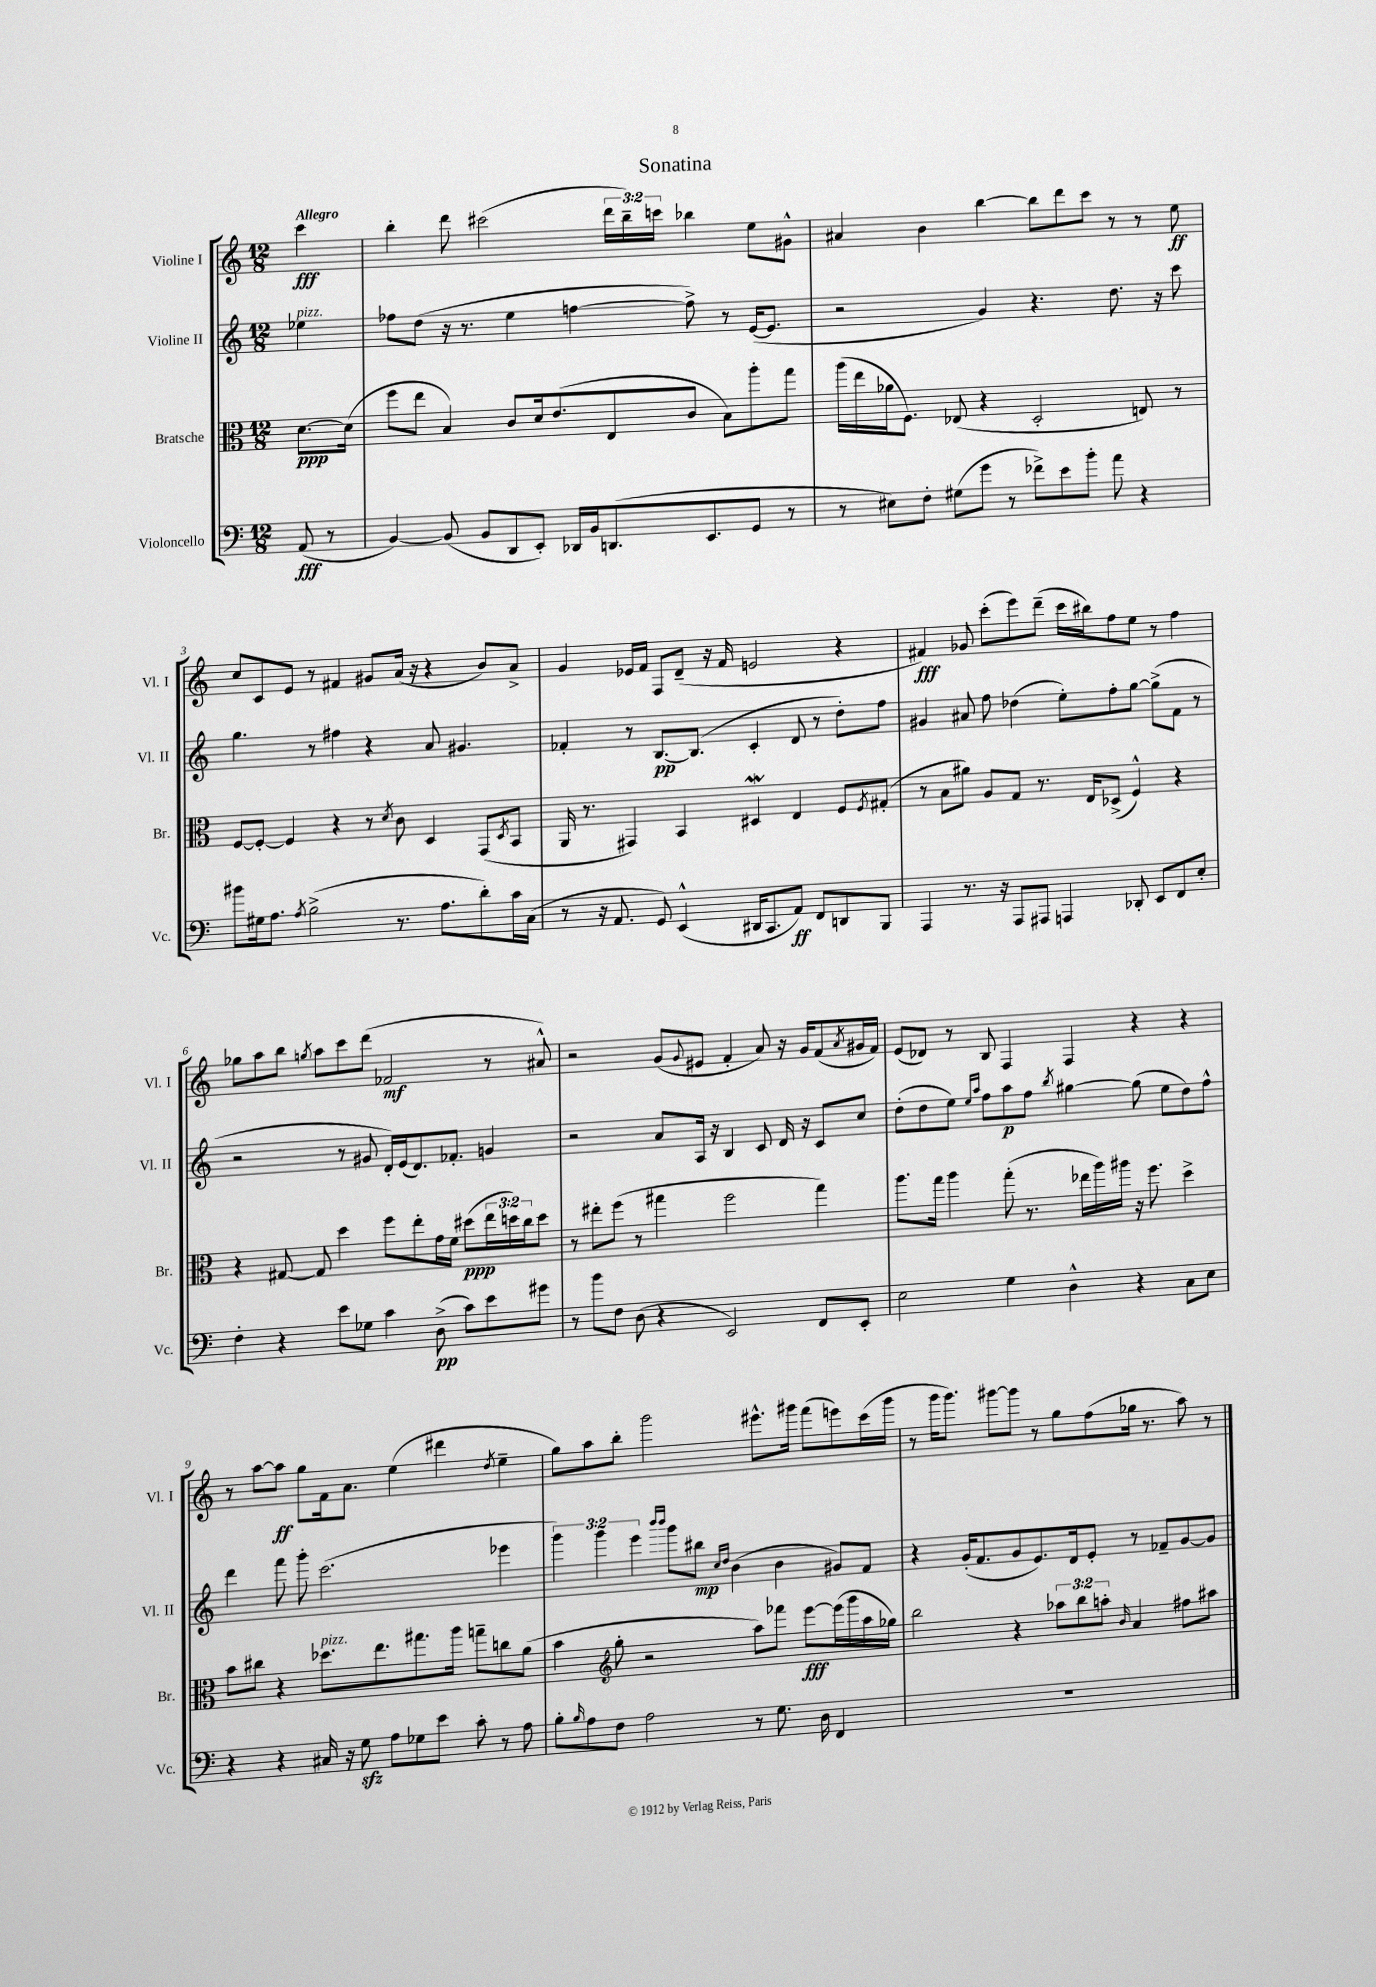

**kern	**kern	**kern	**kern
*staff4	*staff3	*staff2	*staff1
*clefF4	*clefC3	*clefG2	*clefG2
*k[]	*k[]	*k[]	*k[]
*M12/8	*M12/8	*M12/8	*M12/8
(8AA/	[8.d\L	4ee-\	4ccc\
8r	.	.	.
.	(16d\]Jk	.	.
=	=	=	=
[4BB/)	8ff\L	8ff-\L	4bb'\
.	8ee\J	(8dd\J	.
(8BB/]	4B/)	16r	8ddd\
.	.	8.r	.
8BB/L	.	.	(2ccc#\
8DD/	8c/L	4ee\	.
8EE'/J)	16d/k	.	.
.	(8.e/	.	.
16DD-/LL	.	[4ff\	.
16BB/J	.	.	.
(8.DD/	8E/	.	24ddd\LL
.	.	.	24bb~\)
.	.	.	24ccc\JJ
.	8c/J	8ff^\])	4bb-\
8.EE/	.	.	.
.	8B\L)	8r	.
8GG/J	8aa'\	([16e/LK	8ee\L
.	.	8.e/]J	.
8r	8gg\J	.	8g#^^\J
=	=	=	=
8r	(16aa\LL	2r	4a#/
.	16ee\	.	.
8E#\L)	16a-\J	.	.
.	8.F\J)	.	.
8F'\J	.	.	4b\
(8G#\L	(8E-/	.	.
8g\J	4r	4g/)	[4bb\
8r	.	.	.
8f-^\L)	2D'/	4.r	8bb\]L
8e\	.	.	8ddd\
8b'\J	.	.	8ccc\J
8a\	.	8.dd\	8r
4r	8E/)	.	8r
.	.	16r	.
.	8r	8ccc\	8ee\
=	=	=	=
8b#\L	[8F/L	4.gg\	8cc/L
16G#\k	8F'/_J	.	8c/
8.A\J	.	.	.
.	4F/]	.	8e/J
8qA/	.	.	.
(2B^\	.	8r	8r
.	4r	4ff#\	4f#/
.	8r	4r	8g#/L
.	8qd/	.	.
8.r	8c\	.	(16a/Jk
.	.	.	16r
.	4D/	8a/	4r
8.A\L	.	.	.
.	.	4.g#/	.
8d'\)	(8GG/L	.	8b/L)
.	8qD/	.	.
16c\L	8BB/J	.	8a^/J
(16C\JJ	.	.	.
=	=	=	=
8r	16AA/	4f-'/	4g/
.	8.r	.	.
16r	.	.	.
8.AA/	.	.	.
.	4GG#/)	8r	16e-/LL
.	.	.	16f/JJ
8GG/)	.	[8.B/L	8F/L
(4EE^^/	4BB/	.	(8d~/J
.	.	(8.B/]J	.
.	.	.	16r
.	.	.	16f/
16DD#/LK	4D#/	4c'/	2e/
8.CC/	.	.	.
8AA/J)	4E/	8d/	.
8FF/L	.	8r	.
8DD/	8F/L	8dd'\L)	4r
.	8qF/	.	.
8BBB/J	(8G#'/J	8ff\J	.
=	=	=	=
4AAA/	8r	4g#/	4f#/)
.	8B\L	.	.
8.r	8a#\J)	8a#/	8g-/
.	8A/L	8ff\	(8ccc'\L
16r	.	.	.
8AAA/L	8G/J	(4dd-\	8eee\)
8AAA#/J	8.r	.	(8ddd~\J
4AAA/	.	8ee'\L)	16ccc\LL
.	16E/LK	.	16bb#\J)
.	(8D-^/J	8ff'\	8ff\
8DD-'/	4F^^/)	[8gg\J	8ee\J
8EE/L	.	(8gg^\]L	8r
8FF/	4r	8f\J	4ff\
8E'/J	.	8r	.
=	=	=	=
4F'\	4r	2r	8gg-\L
.	.	.	8aa\
4r	[8G#/	.	8bb\J
.	.	.	8qgg/
.	8G#/]	.	8aa\L
8e\L	4dd\	8r	8ccc\
8G-\J	.	8g#/	(8ddd\J
4c\	8ff\L	16d'/LL)	2f-/
.	.	(16e/J	.
.	8ee'\	8.d/)	.
(8D^\	16g\L	.	.
.	16f\JJ	8.f-'/J	.
8c\L)	(8dd#\L	.	.
8e\	24ee\L	4g/	8r
.	24dd\)	.	.
.	24cc\J	.	.
8g#\J	8dd\J	.	8a#^^/)
=	=	=	=
8r	8r	2r	2r
8b\L	8ee#'\L	.	.
8F\J	(8ff\J	.	.
(8D\	8r	.	.
4r	4gg#\	8a/L	(8g/L
.	.	.	8qqg/
.	.	16A/Jk	8e#/J
.	.	16r	.
2EE/)	2ff\	4B/	4f'/
.	.	8c/	8a/)
.	.	16d/	16r
.	.	16r	16g/LK
8FF/L	4gg#\)	8c/L	(8f/
.	.	.	8qa/
8EE'/J	.	8cc/J	16g#/L
.	.	.	16f/JJ)
=	=	=	=
2E\	8.aa\L	(8dd'\L	(8e/L
.	.	8dd\	8d-/J)
.	16gg\Jk	.	.
.	4aa\	8ee\J)	8r
.	.	16qqee/LL	.
.	.	16qqaa/JJ	.
.	.	8ff\L	8B/
4G\	(8gg'\	8aa\	4F/
.	8.r	8ff\J	.
.	.	8qbb/	.
4D^^\	.	[4gg#\	4F/
.	16ee-\LL	.	.
.	16aa\)	.	.
.	16aa#\JJ	.	.
4r	16r	(8gg#\]	4r
.	8.ff\	.	.
.	.	8ee\L	.
8C\L	4dd^\	8dd\)	4r
8E\J	.	8ff^^\J	.
=	=	=	=
4r	8b\L	4ddd\	8r
.	8cc#\J	.	[8aa\L
4r	4r	8fff\	8aa\]J
.	.	8ggg'\	8gg\L
16C#/	8.dd-\L	(2.ccc\	16f\k
16r	.	.	8.a\J
8G\	.	.	.
.	8.ee\	.	.
8A\L	.	.	(4ee\
8G-\	8.gg#\	.	.
8e\J	.	.	4ddd#\
.	16aa\Jk	.	.
8c'\	8gg~\L	.	.
.	.	.	8qdd/
8r	8cc\	4eee-\	4ee~\
8A\	(8a\J	.	.
=	=	=	=
8B'\L	4b\	6ggg\)	8gg\L)
16qqB/	.	.	.
8A\	.	.	8aa\
.	.	6ggg\	.
*	*clefG2	*	*
8F\J	8gg'\	.	8bb'\J
.	.	6eee\	.
2A\	2r	.	2ggg\
.	.	16qqbbb/LL	.
.	.	16qqbbb/JJ	.
.	.	8ggg\L	.
.	.	8bb#\J	.
.	.	16qqcc/LL	.
.	.	16qqdd/JJ	.
.	.	(4b\	.
8r	8aa\L)	.	8.eee#^^\L
8.G\	8fff-\J	4b\	.
.	.	.	16ggg#\Jk
.	[8eee\L	.	(8fff\L
16D\	.	.	.
4FF/	(16eee\]L	8g#/L)	8eee\)
.	16ggg\	.	.
.	16aa\	8f/J	(16ccc\L
.	16gg-\JJ)	.	16ggg#\JJ
=	=	=	=
1.r	2bb\	4r	8r
.	.	.	16ggg\LK
.	.	.	8.ggg\J)
.	.	(16g'/LK	.
.	.	8.f/	.
.	.	.	[8ggg#\L
.	4r	8g/	8ggg#\]J
.	.	8.e/)	8r
.	12aa-\L	.	8gg\L
.	.	16d/k	.
.	12bb\	.	.
.	.	8e'/J	(8ff\
.	12aa'\J	.	.
.	16qqb/	.	.
.	4a/	8r	16gg-\Jk
.	.	.	8.r
.	.	8f-~/L	.
.	8ff#\L	[8g/	8aa\)
.	8aa#\J	8g/]J	8r
==	==	==	==
*-	*-	*-	*-
